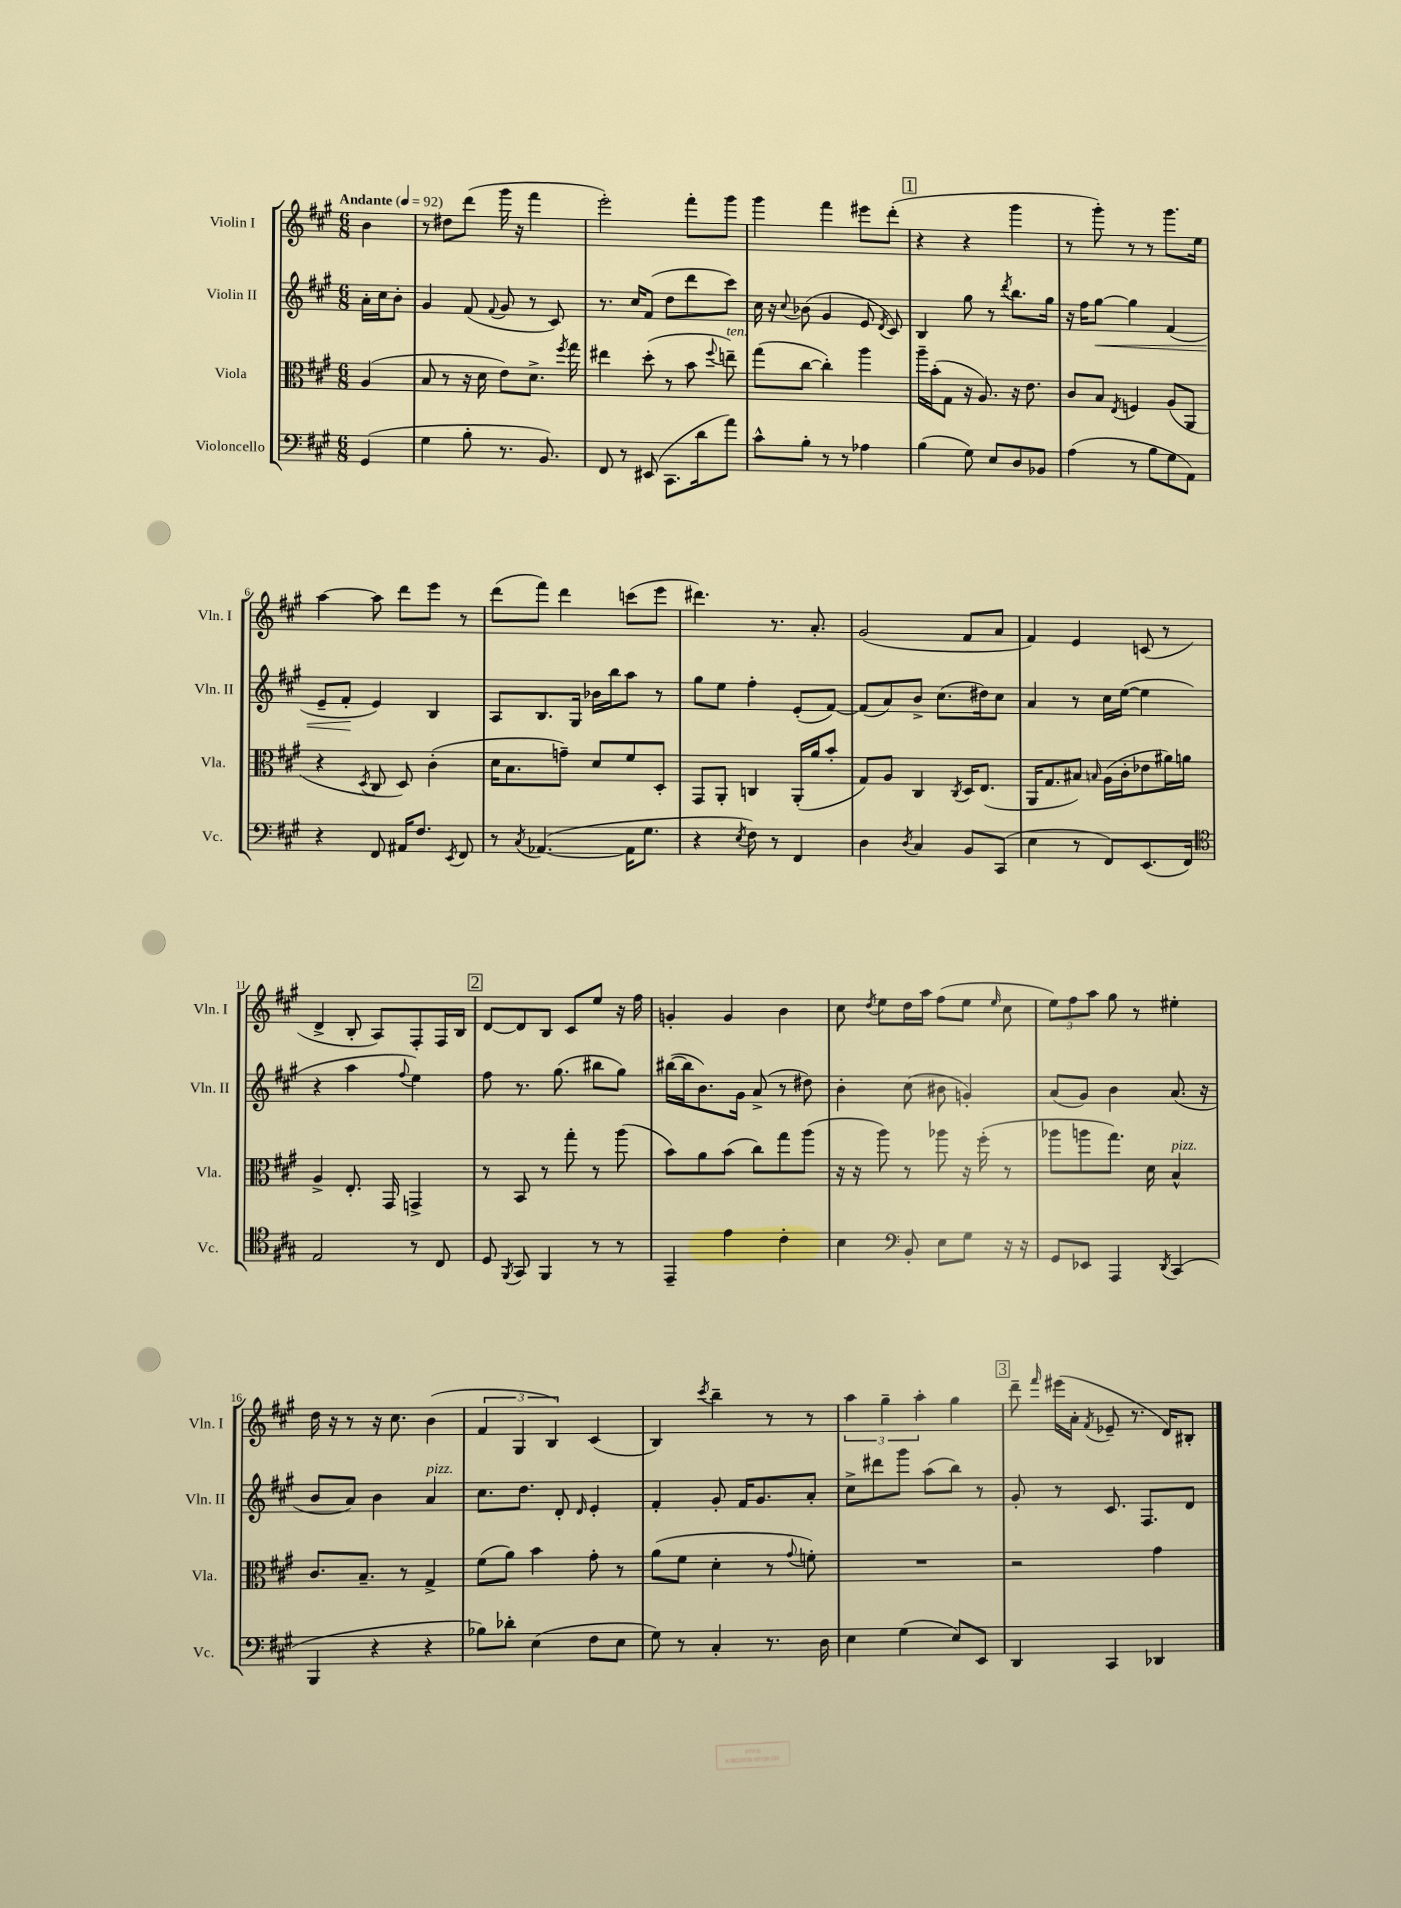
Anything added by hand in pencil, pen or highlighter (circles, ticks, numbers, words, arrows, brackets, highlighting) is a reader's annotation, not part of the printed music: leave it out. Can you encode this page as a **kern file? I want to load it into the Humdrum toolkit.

**kern	**kern	**kern	**dynam	**kern
*part4	*part3	*part2	*part2	*part1
*staff4	*staff3	*staff2	*staff2	*staff1
*I"Violoncello	*I"Viola	*I"Violin II	*	*I"Violin I
*I'Vc.	*I'Vla.	*I'Vln. II	*	*I'Vln. I
*clefF4	*clefC3	*clefG2	*	*clefG2
*k[f#c#g#]	*k[f#c#g#]	*k[f#c#g#]	*	*k[f#c#g#]
*M6/8	*M6/8	*M6/8	*	*M6/8
*MM92	*MM92	*MM92	*	*MM92
=	=	=	=	=
!	!	!	!	!LO:TX:a:B:t=Andante
(4GG#/	(4A/	16a'\LL	.	4b\
.	.	16cc#\J	.	.
.	.	8b'\J	.	.
=1	=1	=1	=1	=1
4G#\	8B/	4g#/	.	8r
.	8r	.	.	8dd#X\L
8B'\	16r	(8f#/	.	(8ddd\J
.	16d\	.	.	.
.	.	8qqf#/	.	.
8.r	8e\L)	8g#/	.	16ggg#\
.	.	.	.	16r
.	8.d^\J	8r	.	4fff#\
8.BB/)	.	.	.	.
.	.	8c#/)	.	.
.	8qff#/	.	.	.
.	16gg#\	.	.	.
=2	=2	=2	=2	=2
8FF#/	4ee#X\	8.r	.	2eee'\)
8r	.	.	.	.
.	.	16cc#/KL	.	.
(8EE#X/	(8dd'\	(8f#/J	.	.
8.CC#\L	8r	8dd\L	.	.
.	8b\	8ddd\	.	8fff#'\L
16d\k	.	.	.	.
.	8qqff#/	.	.	.
!	!LO:TX:a:i:t=ten.	!	!	!
8a\J)	8een~\)	8ccc#\J)	.	8ggg#\J
=3	=3	=3	=3	=3
8c#^^\L	(8gg#\L	16cc#\	.	4ggg#\
.	.	16r	.	.
.	.	8qqcc#/	.	.
8B'\J	[8cc#\J	(8b-X\	.	.
8r	4cc#'\])	4g#/	.	4fff#\
8r	.	.	.	.
4A-X\	4aa\	8e/	.	8eee#X\L
.	.	8qd/	.	.
.	.	8c#/)	.	(8ddd'\J
!!LO:REH:place=s1:t=1
=4	=4	=4	=4	=4
(4B\	16aa~\LL	4B/	.	4r
.	(16b'\J	.	.	.
.	8G#\J	.	.	.
8G#\)	16r	8gg#\	.	4r
.	8.A/)	.	.	.
8E/L	.	8r	.	.
.	.	8qddd/	.	.
8D/	16r	8.bb\L	.	4ggg#\
.	8.e\	.	.	.
8BB-X/J	.	.	.	.
.	.	16gg#\Jk	.	.
=5	=5	=5	=5	=5
(4A\	8c#/L	16r	.	8r
.	.	16ff#\KL	.	.
!	!	!	!LO:HP:b	!
.	8B/J	[8gg#\J	<	8ggg#'\)
.	8qE/	.	.	.
8r	4Fn/	4gg#\]	.	8r
8B\L	.	.	.	8r
8G#\	(8A/L	(4f#/	.	8.ggg#\L
8AA\J)	8AA/J	.	.	.
.	.	.	.	16ee\Jk
!!LO:LB:g=z
=6	=6	=6	=6	=6
4r	4r	8e~/L	.	[4aa\
.	.	8f#'/J	.	.
.	8qD/	.	.	.
8FF#/	8C#/	4e/)	[	8aa\]
16AA#X/KL	8D/)	.	.	8ddd\L
8.F#/J	.	.	.	.
.	(4c#'\	4B/	.	8eee\J
8qEE/	.	.	.	.
8FF#/	.	.	.	8r
=7	=7	=7	=7	=7
8r	16d\KL	8A/L	.	(8ddd\L
.	8.B\	.	.	.
8qC#/	.	.	.	.
([4.AA-X/	.	8.B/	.	8fff#\J)
.	8gn~\J)	.	.	4ddd\
.	.	16G#/Jk	.	.
.	8d/L	16b-X\LL	.	.
.	.	16bb\J	.	.
16AA-\KL]	8f#/	8aa\J	.	(8cccn\L
8.G#\J	.	.	.	.
.	8D'/J	8r	.	8eee\J
=8	=8	=8	=8	=8
4r	8GG#/L	8gg#\L	.	4.ddd#X\)
.	8AA'/J	8ee\J	.	.
8qE/	.	.	.	.
8F#\)	4Cn/	4ff#'\	.	.
8r	.	.	.	8.r
4FF#/	(16AA'/LL	(8e'/L	.	.
.	16a/J	.	.	8.a'/
.	8b'/J	[8f#/J)	.	.
=9	=9	=9	=9	=9
4D\	8G#/L)	(8f#/L]	.	(2g#/
.	8A/J	8a/)	.	.
8qD/	.	.	.	.
4C#/	4C#/	8b^/J	.	.
.	.	(8.cc#\L	.	.
.	8qC#/	.	.	.
8BB/L	16D/KL	.	.	8f#/L
.	(8.E/J	16dd#X\k)	.	.
(8CC#/J	.	8cc#\J	.	8a/J
=10	=10	=10	=10	=10
4E\	16AA/KL	4a/	.	4f#/)
.	8.G#/	.	.	.
8r	8B#X/J)	8r	.	4e/
.	16qqBn/	.	.	.
8FF#/L)	(16A\LL	16cc#\LL	.	.
.	16c#'\J	([16ee\JJ	.	.
(8.EE/	8e-X\	4ee\]	.	(8cn/
.	16a#X\L)	.	.	8r
16FF#/Jk)	16an\JJ	.	.	.
!!LO:LB:g=z
=11	=11	=11	=11	=11
*clefC4	*	*	*	*
2E/	4A^/	4r	.	4d^/
.	8.E'/	4aa\	.	8B'/
.	.	.	.	8A/L)
.	16GG#/	.	.	.
.	.	8qqff#/	.	.
8r	4GGn^/	4ee\)	.	8F#'/
8C#/	.	.	.	16F#/L
.	.	.	.	16B/JJ
!!LO:REH:place=s1:t=2
=12	=12	=12	=12	=12
8D/	8r	8ff#\	.	[8d/L
8qFF#/	.	.	.	.
8GG#/	8BB/	8.r	.	8d/]
4FF#/	8r	.	.	8B/J
.	.	(8.gg#\	.	.
.	8gg#'\	.	.	8c#/L
8r	8r	8bb#X\L	.	8ee/J
8r	(8aa\	8gg#\J)	.	16r
.	.	.	.	16ff#\
=13	=13	=13	=13	=13
4EE~/	8b\L)	([16bb#X\LL	.	4gn'/
.	.	16bb#\J]	.	.
.	8a\	8.b\)	.	.
4e\	(8b\J	.	.	4g/
.	.	16g#\Jk	.	.
.	8cc#\L)	(8a^/	.	.
4c#'\	8gg#\	8r	.	4b\
.	(8aa\J	8dd#X\)	.	.
=14	=14	=14	=14	=14
4B\	16r	4b'\	.	8cc#\
.	16r	.	.	.
.	.	.	.	8qdd/
.	8aa\)	.	.	8ee\L
*clefF4	*	*	*	*
8BB'/	8r	(8cc#\	.	16dd\L
.	.	.	.	16aa\JJ
8E\L	8aa-X\	8b#X\	.	(8ff#\L
8G#\J	16r	4gn'/)	.	8ee\J
.	(16ff#'\	.	.	.
.	.	.	.	16qqee/
16r	8r	.	.	8cc#\
16r	.	.	.	.
=15	=15	=15	=15	=15
8GG#/L	8aa-X\L	(8a/L	.	12ee\L)
.	.	.	.	12ff#\
8EE-X/J	8aan\	8g#/J)	.	.
.	.	.	.	12aa\J
4AAA/	8.gg#\J)	4b\	.	8gg#\
.	.	.	.	8r
.	16d\	.	.	.
8qDD/	.	.	.	.
!	!LO:TX:a:i:t=pizz.	!	!	!
(4CC#/	4B^^/	(8.a/	.	4ee#X'\
.	.	16r	.	.
!!LO:LB:g=z
=16	=16	=16	=16	=16
4BBB/	8.c#/L	8b/L	.	16dd\
.	.	.	.	16r
.	.	8a/J)	.	8r
.	8.B~/J	.	.	.
4r	.	4b\	.	16r
.	.	.	.	8.cc#\
.	8r	.	.	.
!	!	!LO:TX:a:i:t=pizz.	!	!
4r	4G#^/	4a/	.	(4b\
=17	=17	=17	=17	=17
8B-X\L)	(8f#\L	8.cc#\L	.	6f#/
8d-X'\J	8a\J)	.	.	.
.	.	.	.	6G#/
.	.	8.dd\J	.	.
(4E\	4b\	.	.	.
.	.	.	.	6B/)
.	.	8d'/	.	.
.	.	16qqd/	.	.
8F#\L	8g#'\	4e'/	.	(4c#/
8E\J	8r	.	.	.
=18	=18	=18	=18	=18
8G#\)	(8a\L	4f#'/	.	4B/)
8r	8f#\J	.	.	.
.	.	.	.	8qccc#/
4C#'/	4d'\	8g#'/	.	4bb~\
.	.	16f#/KL	.	.
.	.	8.g#/	.	.
8.r	8r	.	.	8r
.	8qqg#/	.	.	.
.	8fn'\)	8a'/J	.	8r
16D\	.	.	.	.
=19	=19	=19	=19	=19
4E\	2.r	8cc#^\L	.	6aa\
.	.	8ddd#X\	.	.
.	.	.	.	6gg#~\
(4G#\	.	8ggg#\J	.	.
.	.	.	.	6aa'\
.	.	(8aa\L	.	.
8E/L)	.	8bb\J)	.	4gg#\
8EE/J	.	8r	.	.
!!LO:REH:place=s1:t=3
=20	=20	=20	=20	=20
4DD/	2r	8g#'/	.	8ddd~\
.	.	.	.	16qqfff#/
.	.	8r	.	(16eee#X\LL
.	.	.	.	16a'\JJ
.	.	.	.	8qf#/
4CC#/	.	8.c#/	.	8e-X~/
.	.	.	.	8.r
.	.	8.F#/L	.	.
4DD-X/	4g#\	.	.	.
.	.	.	.	16d/KL)
.	.	8d/J	.	8B#X'/J
==	==	==	==	==
*-	*-	*-	*-	*-
